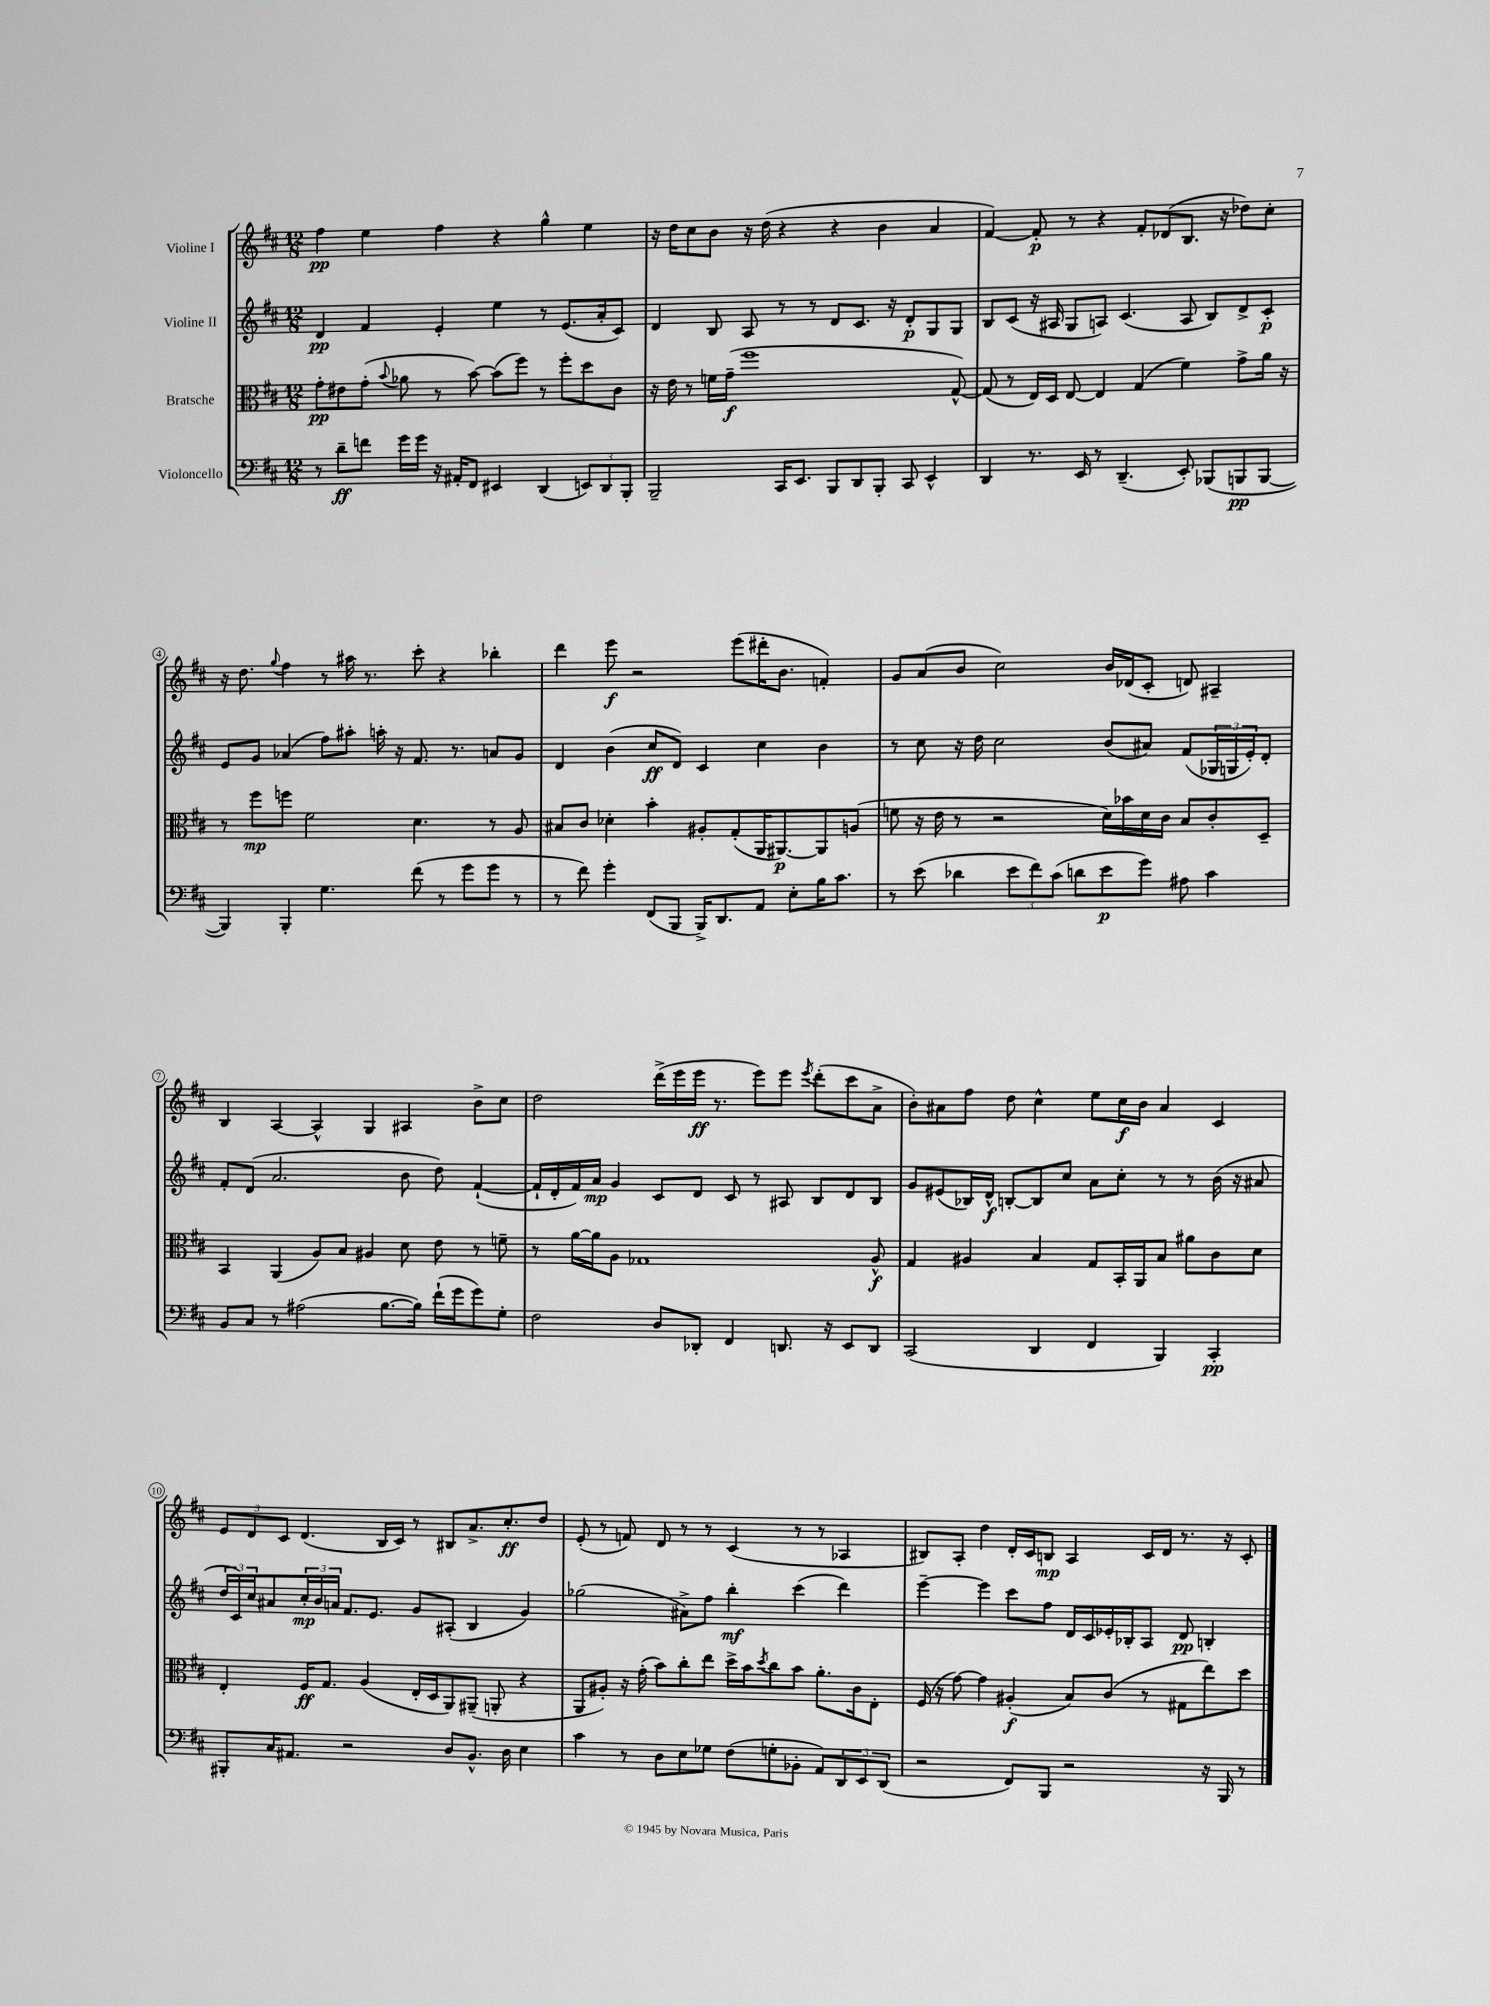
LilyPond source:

<<
\new StaffGroup <<
\new Staff = "s0" \with { instrumentName = "Violine I" } {
    \clef treble \key d \major \numericTimeSignature \time 12/8
    fis''4\pp e''4 fis''4 r4 g''4-^ e''4 |
    r16 d''16 cis''8 b'8 r16 d''16( r4 r4 b'4 a'4 |
    fis'4~) fis'8-.\p r8 r4 fis'8-. des'8( b8. r16 des''8) cis''8-. |
    r16 d''8. \appoggiatura { g''8 } fis''4 r8 ais''16 r8. cis'''8-. r4 bes''4-. |
    d'''4 e'''8\f r2 e'''8( dis'''16-. b'8. f'4-.) |
    g'8 a'8( b'8 cis''2) b'16 des'16( cis'8-. d'8) ais4-- |
    b4 a4~ a4-^ g4 ais4 b'8-> cis''8 |
    d''2 d'''16->( e'''16 e'''16\ff r8. e'''8) e'''8 \acciaccatura { e'''8 } d'''8-.( cis'''8 a'8-> |
    b'8-.) ais'8 fis''8 d''8 cis''4-^ e''8 cis''16\f b'16 ais'4 cis'4 |
    \tuplet 3/2 { e'8 d'8 cis'8 } d'4.( b16 cis'16) r8 bis8 a'8.-> cis''8.-.\ff d''8 |
    e'8-.( r8 f'8) d'8 r8 r8 cis'4( r8 r8 aes4 |
    bis8) a8-. d''4 d'16-. cis'16 b8\mp a4 cis'16 d'16 r8. r16 cis'8-. \bar "|." |
}
\new Staff = "s1" \with { instrumentName = "Violine II" } {
    \clef treble \key d \major \numericTimeSignature \time 12/8
    d'4\pp fis'4 e'4-. e''4 r8 e'8.( a'16-. cis'8) |
    d'4 b8 a8 r8 r8 d'8 cis'8. r16 d'8-.\p g8 g8 |
    b8 cis'8( r16 ais16 g8 a8) cis'4.( a8 b8) d'8-> cis'8-.\p |
    e'8 g'8 aes'4( fis''8) ais''8-. a''16-. r16 fis'8. r8. a'8 g'8 |
    d'4 b'4( cis''8\ff d'8) cis'4 cis''4 b'4 |
    r8 cis''8 r16 d''16 cis''2 b'8( ais'8) fis'8( \tuplet 3/2 { ges16 g16 e'16-.) } d'8-. |
    fis'8-. d'8( a'2. b'8 d''8) fis'4~-!( |
    fis'16-! d'16-. fis'16) a'16\mp g'4 cis'8 d'8 cis'8 r8 ais8 b8 d'8 b8 |
    g'8 eis'8( bes16) d'16-^\f b8~-. b8 cis''8 a'8 cis''8-. r8 r8 b'16( r16 ais'8 |
    \tuplet 3/2 { d''16 cis'16) cis''16 } ais'8 \tuplet 3/2 { cis''16-.\mp b'16 a'16 } fis'8. e'8. g'8 ais8-.( b4 g'4) |
    ges''2( ais'8->) fis''8 b''4-.\mf cis'''4( d'''4) |
    e'''4~-- e'''4 cis'''8 fis''8 d'16 cis'16 ees'16-. bes16-. a8 d'8\pp b4-. \bar "|." |
}
\new Staff = "s2" \with { instrumentName = "Bratsche" } {
    \clef alto \key d \major \numericTimeSignature \time 12/8
    g'8-.\pp eis'8 g'8-.( \appoggiatura { b'8 } aes'8 r8 b'8~) b'8( fis''8) r8 fis''8-. d''8 cis'8 |
    r16 e'16 r8 f'16 g'16--\f( fis''1 g8~-^) |
    g8( r8 e16) d16 e8~ e4 g4( fis'4) g'8-> a'16 r16 |
    r8 fis''8\mp f''8 fis'2 d'4. r8 a8 |
    bis8 cis'8 des'4-. b'4-. ais8-. g8-.( a,16 ais,8.~\p) ais,8 a8( |
    f'8 r16 e'16 r8 r2 d'16) bes'16 d'16 cis'16 b8 cis'8-. d8-- |
    b,4 a,4( a8) b8 ais4 d'8 e'8 r8 f'8-- |
    r8 a'16~ a'16 a8 ges1 a8-^\f |
    g4 ais4 b4 g8 b,16-. a,16 b8 ais'8 cis'8 d'8 |
    e4-. fis16\ff g8. a4( e16-. d16 a,8) ais,8--( a,8-. r4 |
    a,8 ais8-.) r16 g'16-.( b'8) cis''8-. e''8 d''16-> b'16 \acciaccatura { d''8 } cis''8 b'8 a'8.-. cis'16 e8-. |
    fis16( r16 g'8~) g'4 ais4-.\f( b8) cis'8( r8 gis8 e''8) d''8 \bar "|." |
}
\new Staff = "s3" \with { instrumentName = "Violoncello" } {
    \clef bass \key d \major \numericTimeSignature \time 12/8
    r8 d'8--\ff f'8 g'16 g'16 r16 ais,16-. fis,8 eis,4 d,4( \tuplet 3/2 { e,8) d,8 b,,8-. } |
    b,,2-- cis,16 e,8. b,,8 d,8 b,,8-. cis,8 e,4-^ |
    d,4 r8. e,16 r8 d,4.--( e,8-.) bes,,8( b,,8\pp b,,8~ |
    b,,4) b,,4-. g4. fis'8( r8 g'8 g'8 r8 |
    r8 fis'8) g'4-. fis,8( b,,8 b,,16->) d,8. a,8 e8-. b16 cis'8. |
    r8 e'8( des'4 \tuplet 3/2 { e'8 fis'8) cis'8( } d'8 e'8\p g'8) ais8 cis'4 |
    b,8 cis8 r8 ais2( b8.~ b16) fis'16-!( g'16 g'8) g8-. |
    fis2 d8 des,8-. fis,4 d,8. r16 e,8 d,8 |
    cis,2( d,4 fis,4 b,,4) cis,4-.\pp |
    bis,,8-. cis16 ais,8. r2 d8 b,8.-^ d16 e4 |
    cis'4 r8 d8 e8 ges8 fis8( g8-. bes,8-. a,8) \tuplet 3/2 { d,8 e,8 d,8( } |
    r2 fis,8) b,,8 r2 r16 b,,16 r8 \bar "|." |
}
>>
>>
\layout { \context { \Score \override BarNumber.stencil = #(make-stencil-circler 0.1 0.3 ly:text-interface::print) } }
